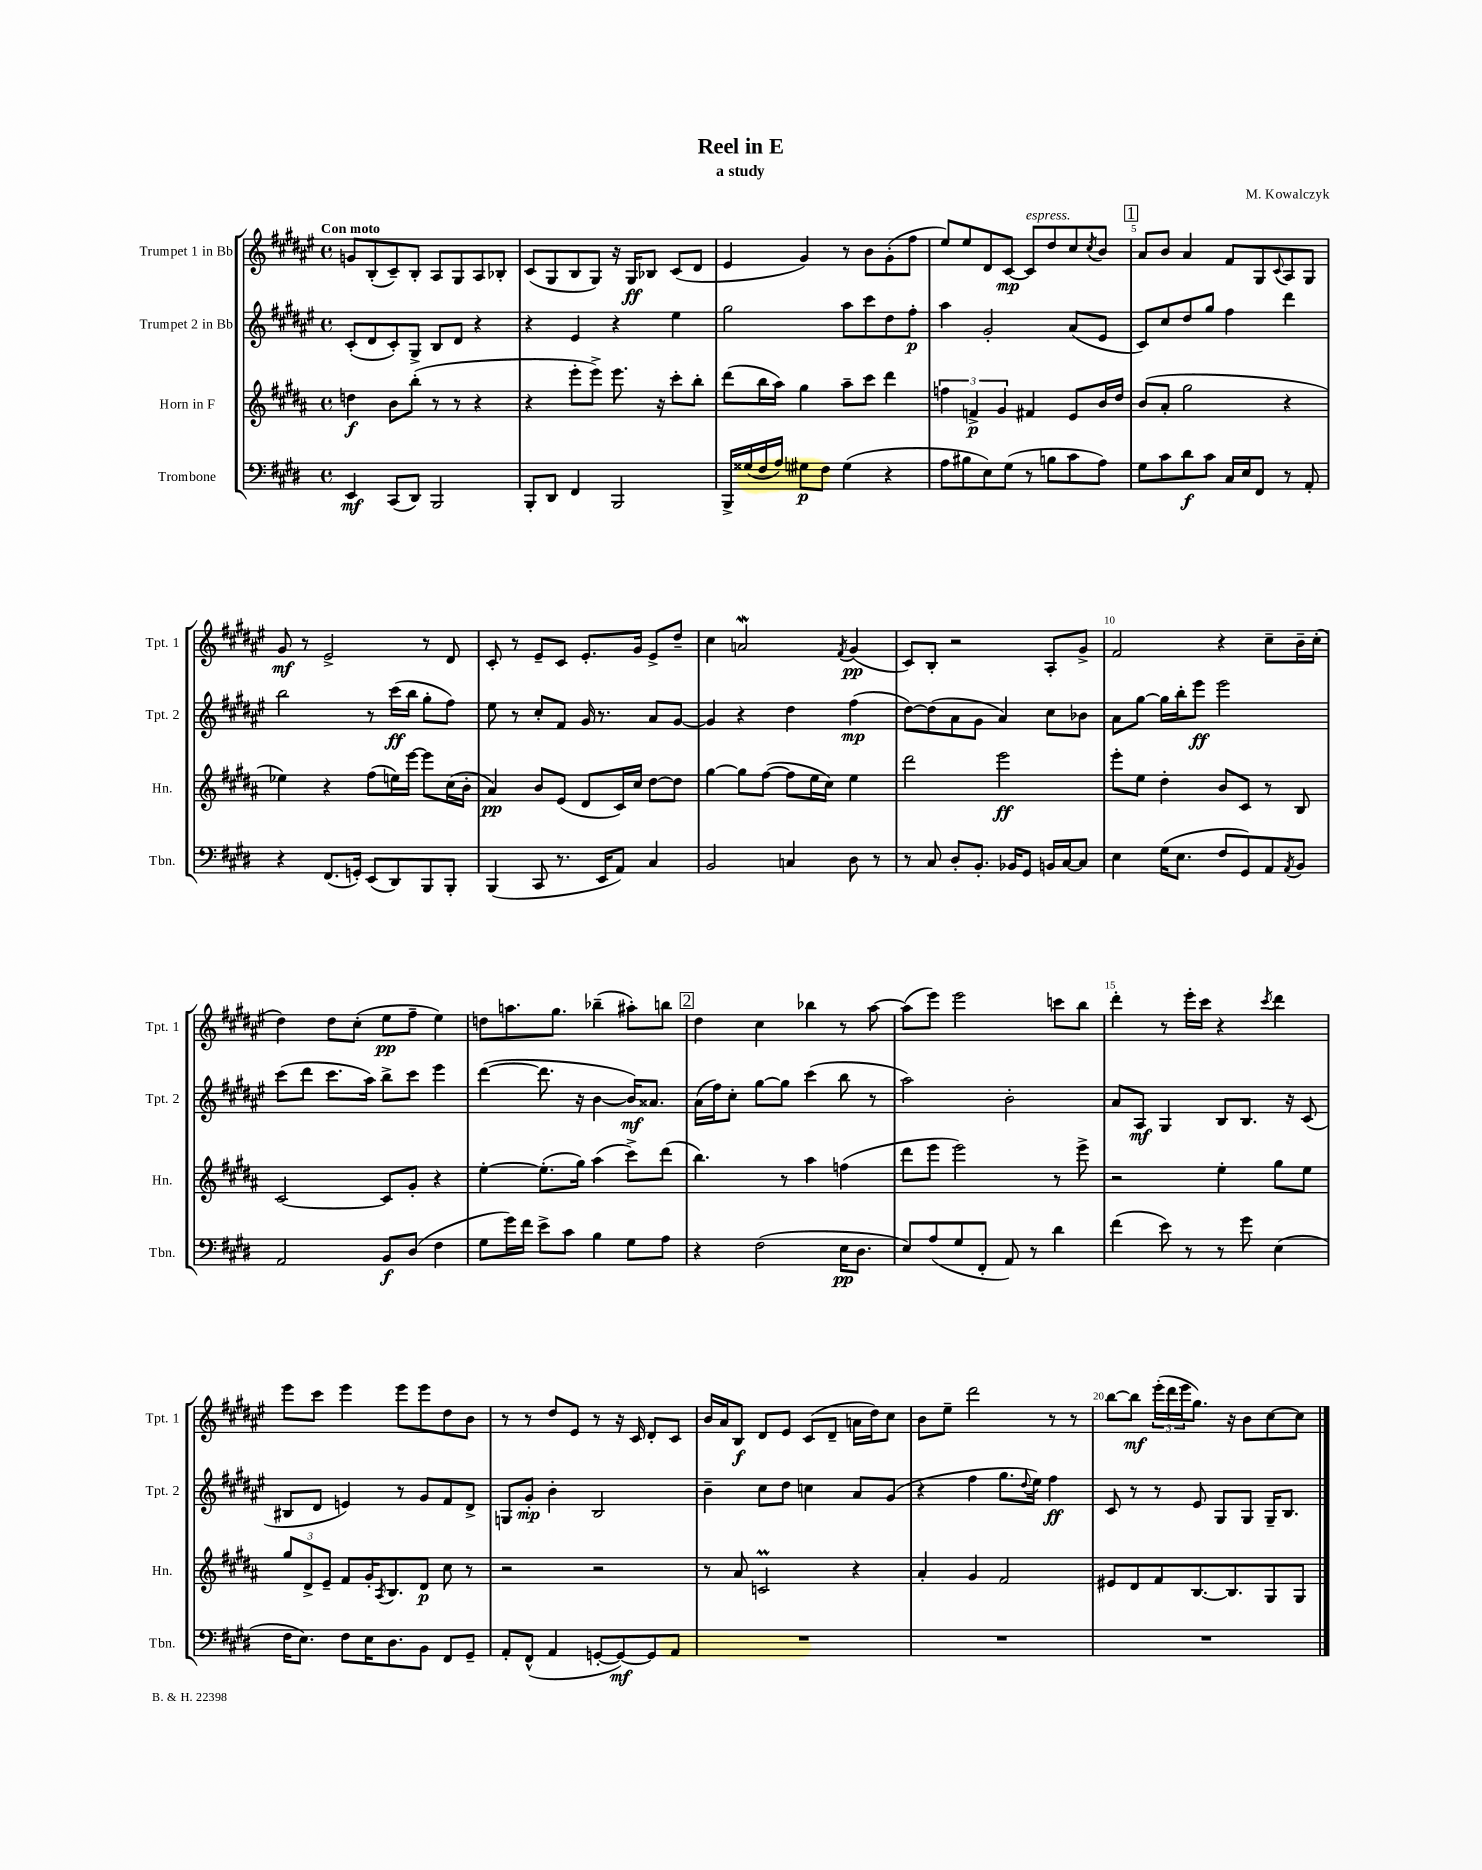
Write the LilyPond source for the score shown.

\header { title = "Reel in E" composer = "M. Kowalczyk" subtitle = "a study" }
<<
\new StaffGroup <<
\new Staff = "s0" \with { instrumentName = "Trumpet 1 in Bb" shortInstrumentName = "Tpt. 1" } {
    \clef treble \key fis \major \defaultTimeSignature \time 4/4 \tempo "Con moto"
    g'8 b8-.( cis'8--) b8-. ais8 gis8 ais8 bes8-. |
    cis'8( gis8 b8 gis8) r16 gis16\ff bes8 cis'8( dis'8 |
    eis'4 gis'4) r8 b'8 gis'8-.( fis''8 |
    eis''8) eis''8 dis'8 cis'8~\mp cis'8^\markup { \italic "espress." } dis''8 cis''8 \acciaccatura { cis''8 } b'8 |
    \mark \markup { \box "1" } ais'8 b'8 ais'4 fis'8 gis8 \appoggiatura { cis'8 } ais8 gis8 |
    gis'8\mf r8 eis'2-> r8 dis'8 |
    cis'8-. r8 eis'8-- cis'8 eis'8.-. gis'16 eis'8-> dis''8-- |
    cis''4 a'2\mordent \acciaccatura { fis'8 } gis'4\pp( |
    cis'8) b8-. r2 ais8-. gis'8-> |
    fis'2 r4 cis''8-- b'16-- cis''16-.( |
    dis''4) dis''8 cis''8-.( eis''8\pp fis''8-- eis''4) |
    d''8 a''8. gis''8. bes''4--( ais''8-.) b''8 |
    \mark \markup { \box "2" } dis''4 cis''4 bes''4 r8 ais''8~ |
    ais''8( eis'''8) eis'''2 c'''8 b''8 |
    dis'''4-. r8 eis'''16-. cis'''16 r4 \acciaccatura { cis'''8 } dis'''4 |
    eis'''8 cis'''8 eis'''4 eis'''8 eis'''8 dis''8 b'8 |
    r8 r8 dis''8 eis'8 r8 r16 cis'16 dis'8-. cis'8 |
    b'16 ais'16 b8\f dis'8 eis'8 cis'8( dis'8-- a'16 dis''16) cis''8 |
    b'8 eis''8-- dis'''2 r8 r8 |
    b''8~ b''8\mf \tuplet 3/2 { eis'''16-.( dis'''16 eis'''16 } gis''8.) r16 b'8 cis''8~ cis''8 \bar "|." |
}
\new Staff = "s1" \with { instrumentName = "Trumpet 2 in Bb" shortInstrumentName = "Tpt. 2" } {
    \clef treble \key fis \major \defaultTimeSignature \time 4/4
    cis'8-.( dis'8 cis'8-.) gis8-> b8 dis'8 r4 |
    r4 eis'4 r4 eis''4 |
    gis''2 ais''8 cis'''8 dis''8 fis''8-.\p |
    ais''4 gis'2-. ais'8( eis'8 |
    \mark \markup { \box "1" } cis'8) cis''8 dis''8 gis''8 fis''4 dis'''4 |
    b''2 r8 cis'''16\ff( b''16 gis''8-. fis''8) |
    eis''8 r8 cis''8-. fis'8 gis'16 r8. ais'8 gis'8~ |
    gis'4 r4 dis''4 fis''4\mp( |
    dis''8~) dis''8( ais'8 gis'8 ais'4) cis''8 bes'8 |
    ais'8 gis''8~ gis''16 b''16-. eis'''8\ff eis'''2 |
    cis'''8( dis'''8 cis'''8. ais''16) b''8-> cis'''8 eis'''4 |
    dis'''4~( dis'''8. r16 b'4~ b'16\mf) aisis'8. |
    \mark \markup { \box "2" } ais'16( fis''16) cis''8-. gis''8~ gis''8 cis'''4( b''8 r8 |
    ais''2) b'2-. |
    ais'8 ais8\mf gis4 b8 b8. r16 cis'8( |
    bis8 dis'8 e'4) r8 gis'8 fis'8 dis'8-> |
    g8 gis'8-.\mp b'4-. b2 |
    b'4-- cis''8 dis''8 c''4 ais'8 gis'8( |
    r4 fis''4 gis''8. \appoggiatura { dis''8 } eis''16) fis''4\ff |
    cis'8 r8 r8 eis'8 gis8 gis8 gis16-- b8. \bar "|." |
}
\new Staff = "s2" \with { instrumentName = "Horn in F" shortInstrumentName = "Hn." } {
    \clef treble \key b \major \defaultTimeSignature \time 4/4
    d''4\f b'8 b''8-.( r8 r8 r4 |
    r4 e'''8-. e'''8->) e'''8. r16 cis'''8-. b''8-. |
    dis'''8( b''16 ais''16) gis''4 ais''8-- cis'''8 dis'''4 |
    \tuplet 3/2 { f''4 f'4->\p gis'4 } fis'4 e'8 b'16 dis''16 |
    \mark \markup { \box "1" } b'8( ais'8-. gis''2 r4 |
    ees''4) r4 fis''8( e''16) e'''16~ e'''8 cis''16( b'16-. |
    ais'4\pp) b'8 e'8( dis'8 cis'16) cis''16 dis''8~ dis''8 |
    gis''4~ gis''8 fis''8~( fis''8 e''16 cis''16) e''4 |
    dis'''2 e'''2\ff |
    e'''8-. e''8 dis''4-. b'8 cis'8 r8 b8 |
    cis'2~ cis'8 gis'8-. r4 |
    e''4~-. e''8.-.( gis''16) ais''4( cis'''8->) dis'''8( |
    \mark \markup { \box "2" } b''4.) r8 ais''4 f''4( |
    dis'''8 e'''8 e'''2) r8 e'''8-> |
    r2 e''4-. gis''8 e''8 |
    \tuplet 3/2 { gis''8 dis'8-> e'8-- } fis'8 gis'16-. \acciaccatura { ais8 } b8. dis'8\p cis''8 r8 |
    r2 r2 |
    r8 ais'8 c'2\prall r4 |
    ais'4-. gis'4 fis'2 |
    eis'8 dis'8 fis'8 b8.~ b8. gis8 gis8 \bar "|." |
}
\new Staff = "s3" \with { instrumentName = "Trombone" shortInstrumentName = "Tbn." } {
    \clef bass \key e \major \defaultTimeSignature \time 4/4
    e,4\mf cis,8( dis,8) b,,2 |
    b,,8-. dis,8 fis,4 b,,2 |
    b,,16-> gisis16( fis16 a16) gis8\p fis8 gis4( r4 |
    a8 bis8 e8) gis8( r8 b8 cis'8 a8) |
    \mark \markup { \box "1" } gis8 cis'8 dis'8\f cis'8 cis16 e16 fis,8 r8 a,8-. |
    r4 fis,8.( g,16-.) e,8( dis,8) b,,8 b,,8-. |
    b,,4( cis,8 r8. e,16 a,8) cis4 |
    b,2 c4 dis8 r8 |
    r8 cis8 dis8-. b,8.-. bes,16 gis,8 b,16 cis16~ cis8 |
    e4 gis16( e8. fis8 gis,8) a,8 \acciaccatura { a,8 } b,8 |
    a,2 b,8\f dis8( fis4 |
    gis8 gis'16) fis'16 e'8-> cis'8 b4 gis8 a8 |
    \mark \markup { \box "2" } r4 fis2( e16\pp dis8. |
    e8) a8( gis8 fis,8-. a,8) r8 dis'4 |
    fis'4( e'8) r8 r8 gis'8 e4( |
    fis16 e8.) fis8 e16 dis8. b,8 fis,8 gis,8-- |
    a,8-. fis,8-^( a,4 g,8~-. g,8~\mf) g,8 a,8 |
    R1 |
    R1 |
    R1 \bar "|." |
}
>>
>>
\layout { \context { \Score \override BarNumber.break-visibility = ##(#f #t #t) barNumberVisibility = #(every-nth-bar-number-visible 5) } }
